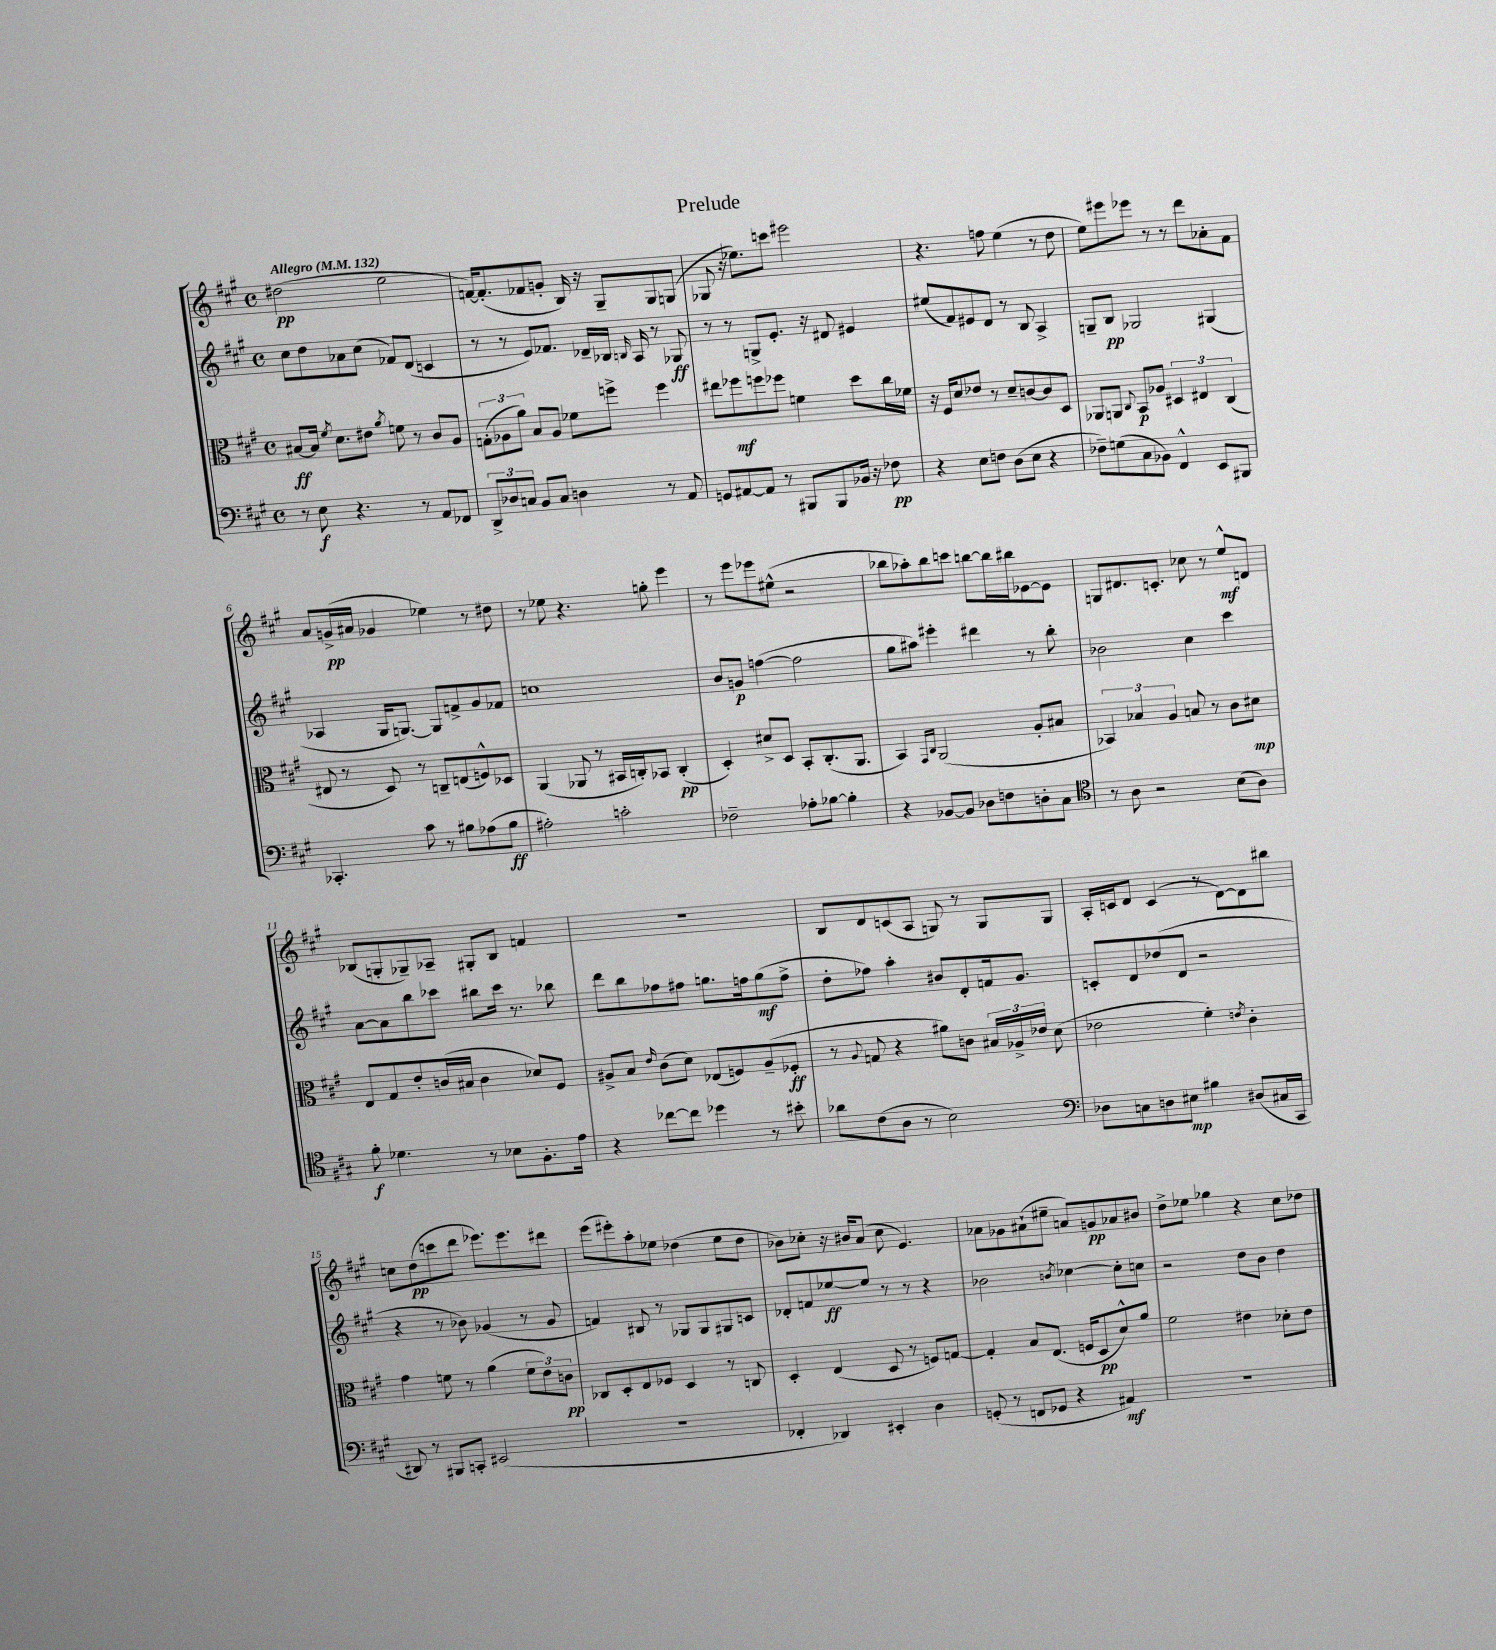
\header { title = "Prelude" }
<<
\new StaffGroup <<
\new Staff = "s0" {
    \clef treble \key a \major \defaultTimeSignature \time 4/4 \tempo "Allegro" 4 = 132
    \autoBeamOff dis''2\pp( e''2 |
    f'16[~) f'8.-.( fes'8 g'8]-. b16) r16 gis8[-- gis8 g8]( |
    ges8 r16 ees''8.[) c'''8] eis'''2 |
    r4. f''8 e''4( r8 d''8 |
    e''8[) eis'''8 ees'''8] r8 r8 d'''8[ aes'8-. fis'8] |
    a'8[ g'16->\pp( ais'16] ges'4 ees''4) r8 dis''8 |
    r8 ees''8 r4. g''8-. e'''4 |
    r8 e'''8[ ees'''8 eis''8]-^( r2 |
    bes''8[ aes''8-.) bes''8 c'''8] b''8[~ b''16 bis''16 ees'8~ ees'8] |
    g8[ dis'8. c'8.]-. ces''8 r8 e''8[-^\mf d'8] |
    bes8[( g8-. ges8--) aes8]-- gis8[-. bes8] f'4 |
    r1 |
    b8[ d'8 c'8( a8] g8) r8 g8[ g8] |
    a16[-. c'16 d'8] c'4( r8 d'8[~) d'8 bis''8] |
    c''8[ d''8\pp( c'''8 d'''8] ees'''8.[) ees'''8. dis'''8] |
    e'''8[( eis'''8-.) a''8-. ees''8] des''4( ees''8[ des''8] |
    bes'8[) ces''8]-. r16 bis'16[ a'8]( ces''8 e'4.) |
    aes'8[ ges'8 ais'8-!( eis''8]-- a'8[) g'8\pp aes'8 bis'8] |
    d''8[-> ees''8] ges''4 r4 cis''8[ des''8] \bar "|." |
}
\new Staff = "s1" {
    \clef treble \key a \major \defaultTimeSignature \time 4/4
    \autoBeamOff cis''8[ d''8 aes'8 cis''8]( fes'8[) d'8]( c'4 |
    r8 r8 e'8[) fes'8.] des'16[-- bes16] \grace { b16 } a16 r8 ges8\ff |
    r8 r8 g8[-> e'8.]-. r16 dis'8 eis'4 |
    eis''8[( fis'8) eis'8 d'8] r8 b8 a4-> |
    g8[-- b8]\pp ges2 gis4( |
    aes4 gis16[ g8.]~) g8[ f'8-> gis'8 fes'8] |
    c''1 |
    b'8[ g'8]\p f''4~( f''2 |
    gis''8[ ais''8]) eis'''4-. dis'''4 r8 b''8-. |
    bes'2 cis''4 cis'''4 |
    a'8[~ a'8 b''8 ces'''8] bis''8[ ces'''16] r8. bes''8 |
    d'''8[ b''8 fes''8 fis''8] g''8.[ f''16 g''8\mf( f''8]-> |
    d''8[-. fes''8]) a''4-. bis'8[ d'8-. f'16 gis'8.] |
    c'8[-. d'8 des''8( d'8] r2 |
    r4 r8 bes'8) ges'4( r8 ges'8 |
    f'4) bis8 r8 ges8[ ges8 gis8 c'8] |
    des'8[-. f'8 ees''8~\ff ees''8] r8 r8 r4 |
    bes'2 \acciaccatura { b'8 } ces''4~ ces''8[-. c''8] |
    r2 d''8[ b'8] d''4 \bar "|." |
}
\new Staff = "s2" {
    \clef alto \key a \major \defaultTimeSignature \time 4/4
    \autoBeamOff bis8[~\ff bis16] \acciaccatura { fis'8 } d'8.[ eis'8] \acciaccatura { a'8 } f'8 r8 cis'8[ a8] |
    \tuplet 3/2 { g8[-.( aes8 a'8]) } b8[ aes8] fes'8[ f''8]-> f''4 |
    eis''8[ fes''8\mf f''8 fes''8] f'4 d''8[ cis''16 fes'16] |
    r16 fis16[ d'8 ees'8] r8 d'8[-- c'8~ c'8 d8] |
    aes,8[ a,8] \appoggiatura { cis8 } b,8[\p aes8] \tuplet 3/2 { dis4 eis4 cis4( } |
    eis8 r8 d8) r8 c8[-- e8( f8-^) des8] |
    a,4( aes,8 r8 bis,16[ c16-.) bes,8] c4-.\pp( |
    d4-.) dis'8[-> d8] b,8[-. cis8.-.( a,8.] |
    b,4) \grace { gis,16[ cis16] } a,2( a8[-. bis8] |
    \tuplet 3/2 { bes,4) bes4 a4 } b8 r8 cis'8[ dis'8]\mp |
    e8[ gis8 e'8-. c'16( bis16] c'4 des'8[) fis8] |
    ais8[-> b8] \grace { e'16 } cis'8[( d'8]) ees8[( f8) ais8--( fes8]-.\ff |
    r8 \appoggiatura { a8 } g8 r4 ais'8[) c'8] \tuplet 3/2 { bis16[ aes16-> ees'16] } d'8( |
    ees'2 fis'4-.) \acciaccatura { e'8 } cis'4-. |
    gis'4 f'8 r8 a'4( \tuplet 3/2 { f'8[ e'8) c'8]\pp } |
    ces8[ d8-. e8 fes8] d4 r8 c8 |
    d4-. e4( d8 r8 f8[) g8]~ |
    g4-. b8[ e8.]( f16[ d8\pp d'8-^) a'8] |
    fis'2 eis'4 des'8[-. eis'8] \bar "|." |
}
\new Staff = "s3" {
    \clef bass \key a \major \defaultTimeSignature \time 4/4
    \autoBeamOff r8 e8\f r4. r8 a,8[ fes,8] |
    \tuplet 3/2 { d,8[-> des8 c8] } b,8[ c8] d4 r8 a,8 |
    g,8[ ais,8~ ais,8] r8 bis,,8[ bis,,8 bes,16] r16 fes8\pp |
    r4 e8[ f8] d8[( e8] r4 |
    fes8[--) g8( cis8 bes,8]) fis,4-^ e,8[ bis,,8] |
    ces,4.-. cis'8 r8 bis8[ aes8( bis8]\ff |
    ais2-.) c'2-. |
    fes2-- aes8[-. bes8]~ bes4-. |
    r4 bes,8[~ bes,8] des8[ f8 d8-. cis8] |
    \clef tenor r8 a8 r2 b8[( a8]) |
    fis'8-.\f des'4. r8 bes8[ fis8.-. e'16] |
    r4 ces''8[~ ces''8] des''4 r8 bis'8-. |
    aes'8[ cis'8( a8] r8 b2) |
    \clef bass des8[ c8 d8 eis8]\mp bis4 dis8[( cis16 cis,16] |
    dis,8) r8 bis,,8[ c,8]-. eis,2( |
    R1 |
    fes,4-. des,4) eis,4-. d4 |
    g,8-.( r8 f,8[ ges,8] r4 ais,4\mf) |
    R1 \bar "|." |
}
>>
>>
